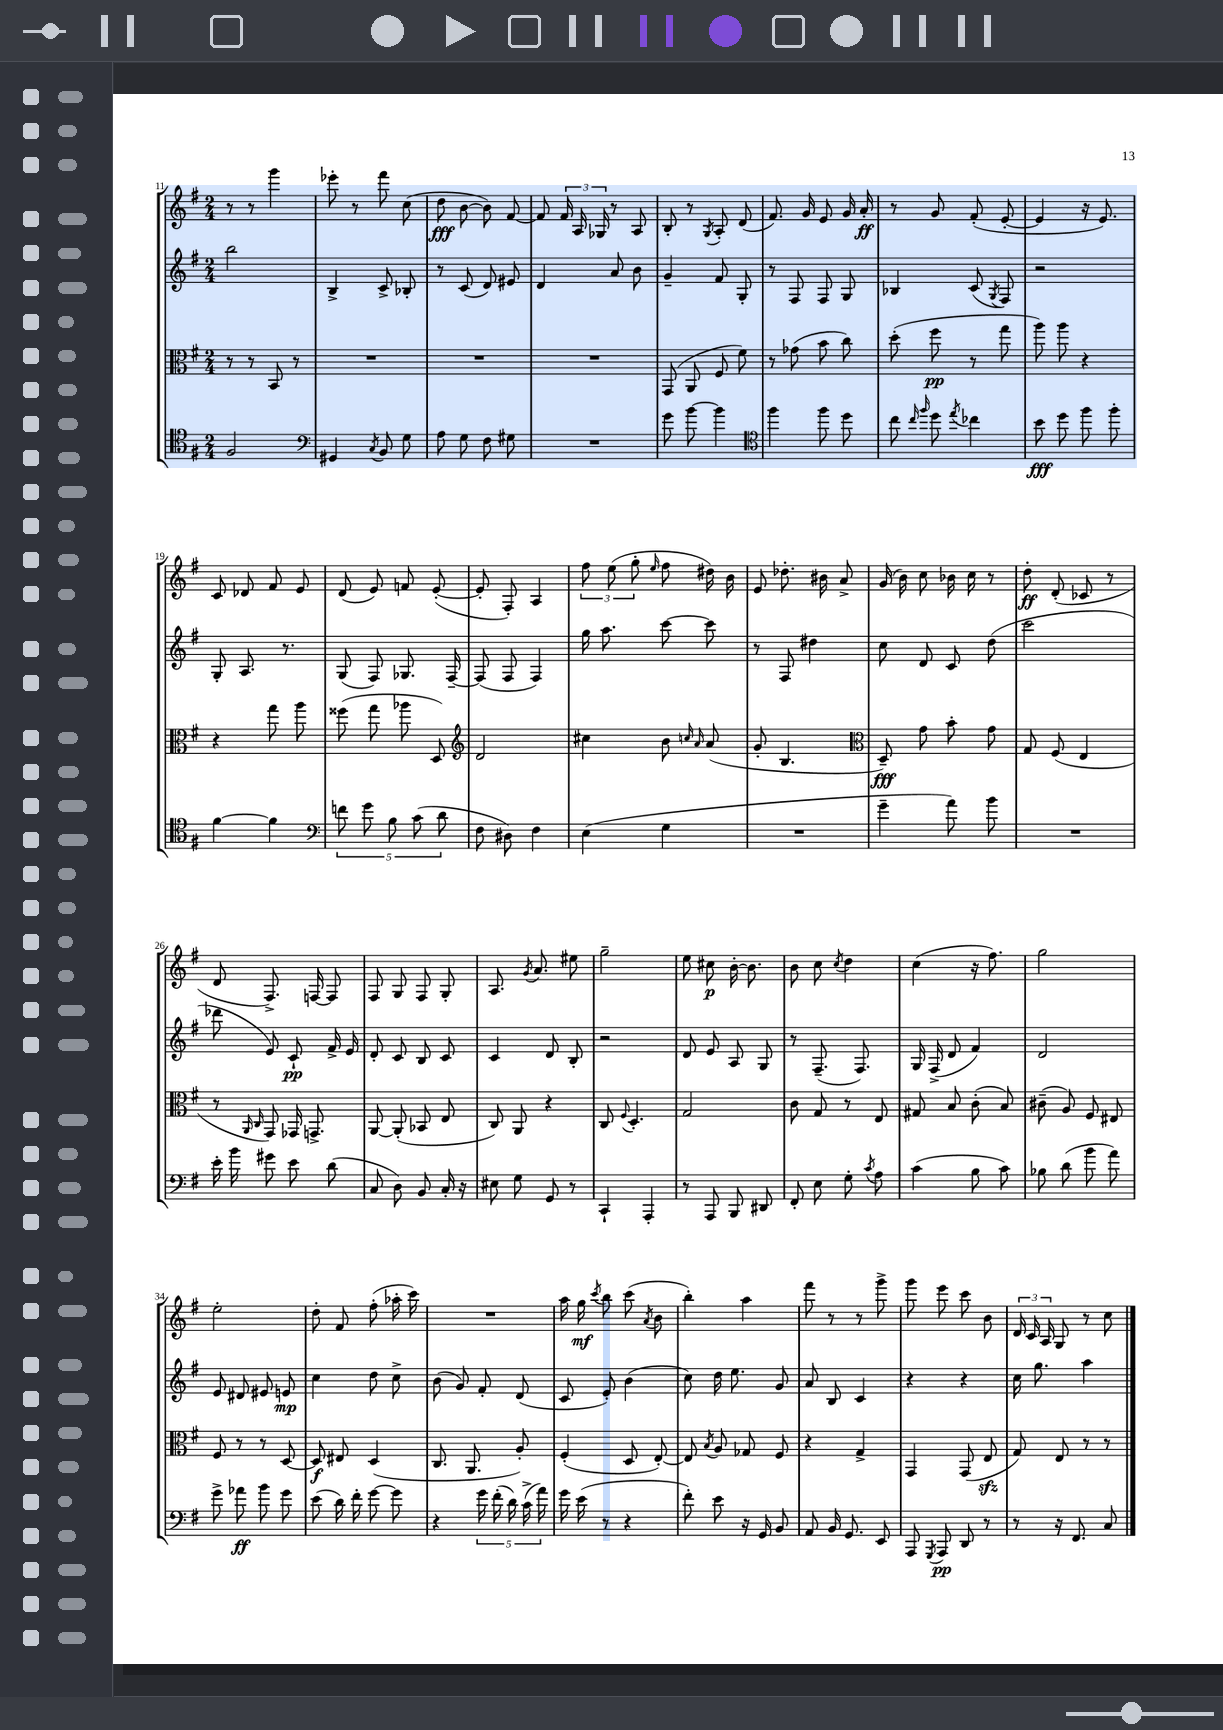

**kern	**dynam	**kern	**dynam	**kern	**dynam	**kern	**dynam
*part4	*part4	*part3	*part3	*part2	*part2	*part1	*part1
*staff4	*staff4	*staff3	*staff3	*staff2	*staff2	*staff1	*staff1
*clefC4	*	*clefC3	*	*clefG2	*	*clefG2	*
*k[f#]	*	*k[f#]	*	*k[f#]	*	*k[f#]	*
*M2/4	*	*M2/4	*	*M2/4	*	*M2/4	*
=11	=11	=11	=11	=11	=11	=11	=11
2F#/	.	8r	.	2bb\	.	8r	.
.	.	8r	.	.	.	8r	.
.	.	8BB/	.	.	.	4ggg\	.
.	.	8r	.	.	.	.	.
=12	=12	=12	=12	=12	=12	=12	=12
*clefF4	*	*	*	*	*	*	*
4GG#X/	.	2r	.	4B^/	.	8eee-X'\	.
.	.	.	.	.	.	8r	.
8qC/	.	.	.	.	.	.	.
8BB/	.	.	.	8c^/	.	8fff#\	.
8G\	.	.	.	8B-X'/	.	(8cc\	.
=13	=13	=13	=13	=13	=13	=13	=13
8A\	.	2r	.	8r	.	8dd\	fff
8G\	.	.	.	(8c/	.	[8b\	.
8F#\	.	.	.	8d/)	.	8b\])	.
8G#X\	.	.	.	8e#X/	.	[8f#/	.
=14	=14	=14	=14	=14	=14	=14	=14
2r	.	2r	.	4d/	.	8f#/]	.
.	.	.	.	.	.	24f#/	.
.	.	.	.	.	.	24A/	.
.	.	.	.	.	.	24G-X/	.
.	.	.	.	8a/	.	8r	.
.	.	.	.	8b\	.	8A/	.
=15	=15	=15	=15	=15	=15	=15	=15
8g\	.	(8GG/	.	4g~/	.	8B'/	.
[8b\	.	8AA/	.	.	.	8r	.
.	.	.	.	.	.	8qG/	.
4b\]	.	8F#/	.	8f#/	.	8A'/	.
.	.	8f#\)	.	8G'/	.	(8d/	.
=16	=16	=16	=16	=16	=16	=16	=16
*clefC4	*	*	*	*	*	*	*
4ff#\	.	8r	.	8r	.	8.f#/)	.
.	.	(8g-X\	.	8F#/	.	.	.
.	.	.	.	.	.	16g/	.
8ff#\	.	8b\	.	8F#/	.	8e/	.
8dd\	.	8cc\)	.	8G/	.	16g/	.
.	.	.	.	.	.	16a'/	ff
=17	=17	=17	=17	=17	=17	=17	=17
8cc\	.	(8dd'\	.	4B-X/	.	8r	.
16qqcc/	.	.	.	.	.	.	.
16qqff#/	.	.	.	.	.	.	.
8dd\	.	8ff#\	pp	.	.	8g/	.
8qee/	.	.	.	.	.	.	.
4cc-X\	.	8r	.	(8c/	.	(8f#'/	.
.	.	.	.	8qG/	.	.	.
.	.	8gg\	.	8F#/)	.	[8e'/	.
=18	=18	=18	=18	=18	=18	=18	=18
8b\	fff	8aa\)	.	2r	.	4e/]	.
8dd\	.	8aa\	.	.	.	.	.
8ff#\	.	4r	.	.	.	16r	.
.	.	.	.	.	.	8.e/)	.
8ff#'\	.	.	.	.	.	.	.
!!LO:LB:g=z
=19	=19	=19	=19	=19	=19	=19	=19
[4f#\	.	4r	.	8G'/	.	8c/	.
.	.	.	.	8.A/	.	8d-X/	.
4f#\]	.	8gg\	.	.	.	8f#/	.
.	.	.	.	8.r	.	.	.
.	.	8aa\	.	.	.	8e/	.
=20	=20	=20	=20	=20	=20	=20	=20
*clefF4	*	*	*	*	*	*	*
10fn\	.	(8ff##X\	.	(8G/	.	(8d/	.
10g\	.	.	.	.	.	.	.
.	.	8gg\	.	8F#/)	.	8e/)	.
10B\	.	.	.	.	.	.	.
.	.	8aa-X\	.	8.G-X/	.	8fn/	.
(10c\	.	.	.	.	.	.	.
.	.	8D/)	.	.	.	([8e'/	.
10d\	.	.	.	.	.	.	.
.	.	.	.	[16F#~/	.	.	.
=21	=21	=21	=21	=21	=21	=21	=21
*	*	*clefG2	*	*	*	*	*
8F#\	.	2d/	.	(8F#/]	.	8e'/]	.
8D#X\)	.	.	.	8F#/	.	8F#'/)	.
4F#\	.	.	.	4F#/)	.	4A/	.
=22	=22	=22	=22	=22	=22	=22	=22
(4E\	.	4cc#X\	.	16gg\	.	12ff#\	.
.	.	.	.	8.aa\	.	.	.
.	.	.	.	.	.	(12ee\	.
.	.	.	.	.	.	12gg'\	.
.	.	.	.	.	.	16qqee/	.
4G\	.	8b\	.	[8ccc\	.	8ff#\	.
.	.	16qqccn/	.	.	.	.	.
.	.	16qqa/	.	.	.	.	.
.	.	(8a/	.	8ccc\]	.	16dd#X\)	.
.	.	.	.	.	.	16b\	.
=23	=23	=23	=23	=23	=23	=23	=23
2r	.	8g'/	.	8r	.	8e/	.
.	.	4.B/	.	8F#/	.	8.dd-X'\	.
.	.	.	.	4dd#X\	.	.	.
.	.	.	.	.	.	16b#X\	.
.	.	.	.	.	.	8a^/	.
=24	=24	=24	=24	=24	=24	=24	=24
*	*	*clefC3	*	*	*	*	*
4g~\	.	8D~/)	fff	8cc\	.	(16g/	.
.	.	.	.	.	.	16b\)	.
.	.	8g\	.	8d/	.	8cc\	.
8a\)	.	8b'\	.	8c/	.	16b-X\	.
.	.	.	.	.	.	16cc\	.
8b\	.	8g\	.	(8dd\	.	8r	.
=25	=25	=25	=25	=25	=25	=25	=25
2r	.	8G/	.	2ccc\	.	8dd'\	ff
.	.	(8F#/	.	.	.	(8d'/	.
.	.	4E/	.	.	.	8c-X/	.
.	.	.	.	.	.	8r	.
!!LO:LB:g=z
=26	=26	=26	=26	=26	=26	=26	=26
16e'\	.	8r	.	8ddd-X\	.	8d/	.
16b\	.	.	.	.	.	.	.
.	.	16qqAA/	.	.	.	.	.
.	.	16qqC/	.	.	.	.	.
8g#X\	.	8GG/)	.	8e/)	.	8.F#^/)	.
8e\	.	16GG-X/	.	8c`/	pp	.	.
.	.	8.GGn^/	.	.	.	[16Fn/	.
(8d\	.	.	.	16f#^/	.	8F/]	.
.	.	.	.	16e/	.	.	.
=27	=27	=27	=27	=27	=27	=27	=27
8C/	.	[8AA/	.	8d'/	.	8F#/	.
8D\)	.	(8AA'/]	.	8c/	.	8G/	.
8BB/	.	8BB-X/	.	8B/	.	8F#/	.
16C'/	.	8E/	.	8c/	.	8G'/	.
16r	.	.	.	.	.	.	.
=28	=28	=28	=28	=28	=28	=28	=28
8E#X\	.	8C/)	.	4c/	.	8.A/	.
8G\	.	8AA/	.	.	.	.	.
.	.	.	.	.	.	8qg/	.
.	.	.	.	.	.	8.a/	.
8GG/	.	4r	.	8d/	.	.	.
8r	.	.	.	8B'/	.	8ee#X\	.
=29	=29	=29	=29	=29	=29	=29	=29
4CC`/	.	8C/	.	2r	.	2gg~\	.
.	.	8qqF#/	.	.	.	.	.
.	.	4.D'/	.	.	.	.	.
4AAA'/	.	.	.	.	.	.	.
=30	=30	=30	=30	=30	=30	=30	=30
8r	.	2G/	.	8d/	.	8ee\	.
8AAA/	.	.	.	8e/	.	8cc#X\	p
8BBB/	.	.	.	8A/	.	[16b'\	.
.	.	.	.	.	.	8.b\]	.
8DD#X/	.	.	.	8G/	.	.	.
=31	=31	=31	=31	=31	=31	=31	=31
8FF#'/	.	8c\	.	8r	.	8b\	.
8E\	.	8G/	.	(8.F#~/	.	8cc\	.
.	.	.	.	.	.	8qcc/	.
8G'\	.	8r	.	.	.	4dd\	.
.	.	.	.	8.F#/)	.	.	.
8qc/	.	.	.	.	.	.	.
8A\	.	8E/	.	.	.	.	.
=32	=32	=32	=32	=32	=32	=32	=32
(4c\	.	8G#X/	.	16G/	.	(4cc\	.
.	.	.	.	(16F#^/	.	.	.
.	.	8B/	.	8d/	.	.	.
8B\	.	(8c'\	.	4f#/)	.	16r	.
.	.	.	.	.	.	8.ff#\)	.
8c\)	.	8B/)	.	.	.	.	.
=33	=33	=33	=33	=33	=33	=33	=33
8B-X\	.	(8c#X~\	.	2d/	.	2gg\	.
(8d\	.	8A/)	.	.	.	.	.
8b\	.	8F#/	.	.	.	.	.
8a\)	.	8E#X/	.	.	.	.	.
!!LO:LB:g=z
=34	=34	=34	=34	=34	=34	=34	=34
8g^\	.	8F#/	.	8e/	.	2ee'\	.
8a-X\	ff	8r	.	8d#X/	.	.	.
8b\	.	8r	.	8e#X/	.	.	.
8g\	.	[8D/	.	8en/	mp	.	.
=35	=35	=35	=35	=35	=35	=35	=35
(8e\	.	8D/]	f	4cc\	.	8dd'\	.
16d\)	.	8E#X/	.	.	.	8f#/	.
16f#'\	.	.	.	.	.	.	.
[8g\	.	(4D/	.	8dd\	.	(8ff#'\	.
8g\]	.	.	.	8cc^\	.	16aa-X'\	.
.	.	.	.	.	.	16ccc\)	.
=36	=36	=36	=36	=36	=36	=36	=36
4r	.	8.C/	.	(8b\	.	2r	.
.	.	.	.	8g/)	.	.	.
.	.	8.AA/	.	.	.	.	.
20g\	.	.	.	8f#'/	.	.	.
(20f#'\	.	.	.	.	.	.	.
20d\)	.	.	.	.	.	.	.
.	.	8A'/)	.	(8d/	.	.	.
(20c^\	.	.	.	.	.	.	.
20a\)	.	.	.	.	.	.	.
=37	=37	=37	=37	=37	=37	=37	=37
16g\	.	(4F#'/	.	8c/	.	16aa\	.
(16e\	.	.	.	.	.	16gg\	mf
.	.	.	.	.	.	8qccc/	.
8r	.	.	.	8e'/)	.	8bb\	.
4r	.	8D/	.	(4b\	.	(8ccc\	.
.	.	.	.	.	.	8qa/	.
.	.	[8E'/)	.	.	.	8b\	.
=38	=38	=38	=38	=38	=38	=38	=38
8f#'\)	.	8E/]	.	8cc\)	.	4bb'\)	.
.	.	8qB/	.	.	.	.	.
8e\	.	8A/	.	16dd\	.	.	.
.	.	.	.	8.ee\	.	.	.
16r	.	8G-X/	.	.	.	4aa\	.
16GG/	.	.	.	.	.	.	.
8BB/	.	8F#/	.	8g/	.	.	.
=39	=39	=39	=39	=39	=39	=39	=39
8AA/	.	4r	.	8a/	.	8fff#\	.
16BB/	.	.	.	8B/	.	8r	.
8.GG/	.	.	.	.	.	.	.
.	.	4G^/	.	4c/	.	8r	.
8EE/	.	.	.	.	.	8ggg^\	.
=40	=40	=40	=40	=40	=40	=40	=40
8AAA/	.	4GG/	.	4r	.	8ggg\	.
8qGGG/	.	.	.	.	.	.	.
8AAA/	pp	.	.	.	.	8eee\	.
8DD/	.	(8GG/	.	4r	.	8ccc\	.
8r	.	8Ezz/	.	.	.	8b\	.
=41	=41	=41	=41	=41	=41	=41	=41
8r	.	8G/)	.	16cc\	.	24d/	.
.	.	.	.	.	.	24c/	.
.	.	.	.	8.gg\	.	.	.
.	.	.	.	.	.	24A/	.
16r	.	8E/	.	.	.	8G/	.
8.FF#/	.	.	.	.	.	.	.
.	.	8r	.	4aa\	.	8r	.
8C/	.	8r	.	.	.	8cc\	.
==	==	==	==	==	==	==	==
*-	*-	*-	*-	*-	*-	*-	*-
